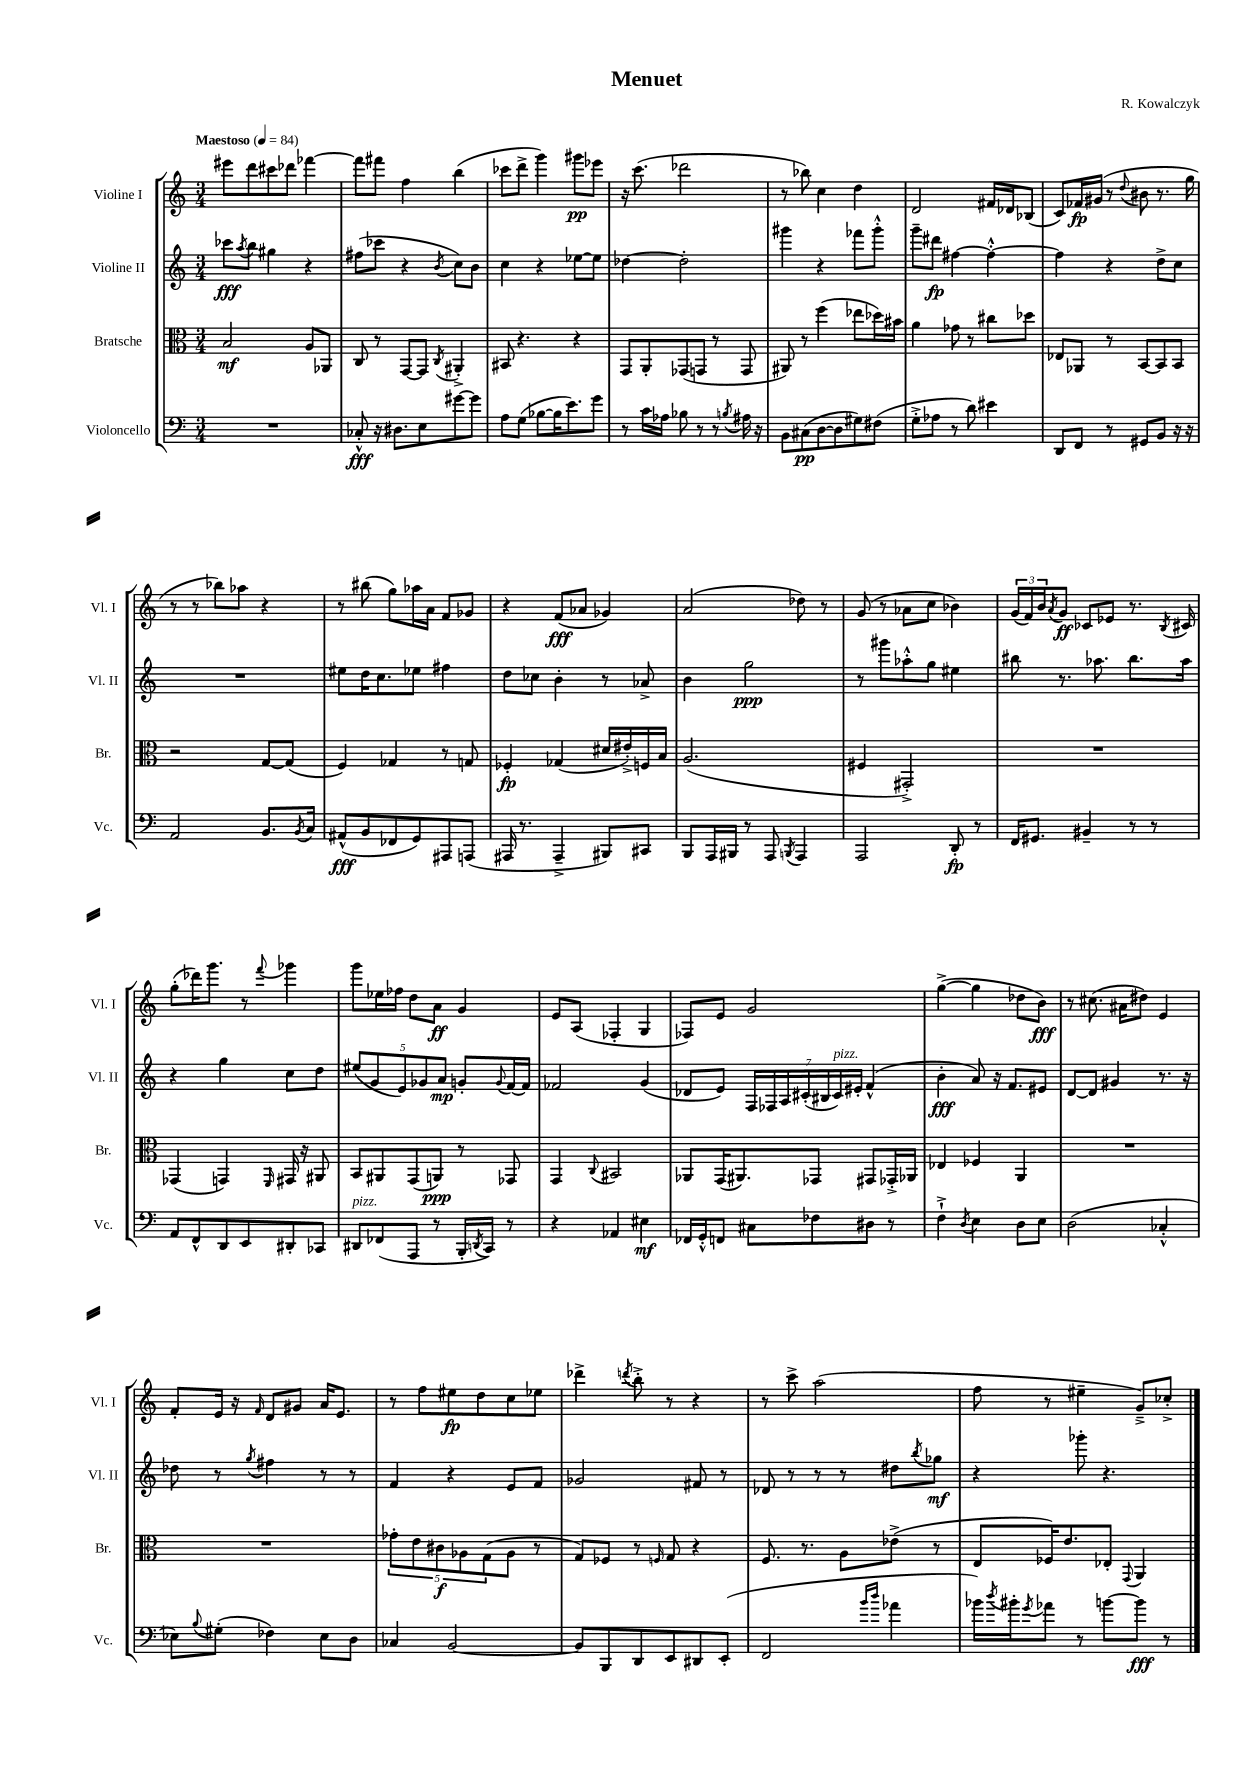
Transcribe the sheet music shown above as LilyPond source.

\header { title = "Menuet" composer = "R. Kowalczyk" }
<<
\new StaffGroup <<
\new Staff = "s0" \with { instrumentName = "Violine I" shortInstrumentName = "Vl. I" } {
    \clef treble \key c \major \numericTimeSignature \time 3/4 \tempo "Maestoso" 4 = 84
    eis'''8 d'''8 cis'''8 des'''8 fes'''4~ |
    fes'''8 fis'''8 f''4 b''4( |
    ces'''8 d'''8-> g'''4) gis'''8\pp ees'''8 |
    r16 c'''8.( des'''2 |
    r8 bes''8) c''4 d''4 |
    d'2 fis'16 des'16 bes8( |
    c'8) fes'16\fp gis'16( r8 \appoggiatura { d''8 } bis'8 r8. g''16 |
    r8 r8 bes''8) aes''8 r4 |
    r8 bis''8( g''8) aes''16 a'16 f'8 ges'8 |
    r4 f'8\fff( aes'8 ges'4) |
    a'2( des''8) r8 |
    g'8( r8 aes'8 c''8 bes'4) |
    \tuplet 3/2 { g'16( f'16) b'16 } \acciaccatura { a'8 } g'8\ff ces'8 ees'8 r8. \acciaccatura { b8 } cis'16 |
    g''8-.( des'''16) g'''8. r8 \appoggiatura { f'''8 } ges'''4 |
    g'''8 ees''16 fes''16 d''8 a'8\ff g'4 |
    e'8 a8( fes4-. g4 |
    fes8) e'8 g'2 |
    g''4~->( g''4 des''8 b'8\fff) |
    r8 cis''8.( ais'16 dis''8) e'4 |
    f'8-. e'16 r16 \grace { f'16 } d'8 gis'8 a'16 e'8. |
    r8 f''8 eis''8\fp d''8 c''8 ees''8 |
    des'''4-> \acciaccatura { d'''8 } b''8-.-> r8 r4 |
    r8 c'''8-> a''2( |
    f''8 r8 eis''4-- g'8--->) ces''8-.-> \bar "|." |
}
\new Staff = "s1" \with { instrumentName = "Violine II" shortInstrumentName = "Vl. II" } {
    \clef treble \key c \major \numericTimeSignature \time 3/4
    ces'''8\fff \acciaccatura { a''8 } b''8 gis''4 r4 |
    fis''8( ces'''8 r4 \acciaccatura { b'8 } c''8) b'8 |
    c''4 r4 ees''8~ ees''8 |
    des''4~ des''2-. |
    gis'''4 r4 fes'''8 gis'''8-.-^ |
    g'''8-- dis'''8\fp fis''4~ fis''4~-.-^ |
    fis''4 r4 d''8-> c''8 |
    R2. |
    eis''8 d''16 c''8. ees''8 fis''4 |
    d''8 ces''8 b'4-. r8 aes'8-> |
    b'4 g''2\ppp |
    r8 gis'''8 aes''8-.-^ g''8 eis''4 |
    bis''8 r8. aes''8. bis''8. aes''16 |
    r4 g''4 c''8 d''8 |
    \tuplet 5/4 { eis''8( g'8 e'8) ges'8 a'8\mp } g'8-. \appoggiatura { g'8 } f'16~ f'16 |
    fes'2 g'4( |
    des'8 e'8) \tuplet 7/4 { f16 fes16 a16 cis'16-.( bis16 cis'16^\markup { \italic "pizz." }) eis'16-. } f'4-^( |
    b'4-.\fff a'8) r16 f'8. eis'8 |
    d'8~ d'8 gis'4 r8. r16 |
    des''8 r8 \acciaccatura { g''8 } fis''4 r8 r8 |
    f'4 r4 e'8 f'8 |
    ges'2 fis'8 r8 |
    des'8 r8 r8 r8 dis''8 \acciaccatura { b''8 } ges''8\mf |
    r4 ges'''8-. r4. \bar "|." |
}
\new Staff = "s2" \with { instrumentName = "Bratsche" shortInstrumentName = "Br." } {
    \clef alto \key c \major \numericTimeSignature \time 3/4
    b2\mf a8 aes,8 |
    c8 r8 g,8~ g,8 \acciaccatura { c8 } ais,4-.-> |
    bis,8 r4. r4 |
    g,8 a,8-. ges,8( g,8 r8 g,8 |
    ais,8) r8 f''4( ees''8 des''16) bis'16 |
    a'4 ges'8 r8 cis''8 des''8 |
    ees8 aes,8 r8 b,8~ b,8 b,8 |
    r2 g8~ g8( |
    f4) ges4 r8 g8 |
    fes4-.\fp ges4( dis'16 eis'16-.->) f16 b16 |
    a2.( |
    fis4 gis,2-.->) |
    R2. |
    ges,4( g,4) \grace { f,16 } gis,16 r16 ais,8 |
    b,8 ais,8 g,8( a,8\ppp) r8 ges,8 |
    g,4 \appoggiatura { c8 } bis,2 |
    aes,8 g,16( ais,8.) ges,8 gis,8 ges,16-.-> aes,16 |
    ees4 fes4 a,4 |
    R2. |
    R2. |
    \tuplet 5/4 { ges'8-. e'8 cis'8\f aes8 g8( } aes8 r8 |
    g8) fes8 r8 \grace { f16 } g8 r4 |
    f8. r8. a8 ees'8->( r8 |
    e8 fes16) e'8. ees8-. \appoggiatura { g,8 } a,4 \bar "|." |
}
\new Staff = "s3" \with { instrumentName = "Violoncello" shortInstrumentName = "Vc." } {
    \clef bass \key c \major \numericTimeSignature \time 3/4
    R2. |
    ces8-.-^\fff r16 dis8. e8 gis'8~ gis'8 |
    a8 g8( bes8~ bes16 e'8.) g'8 |
    r8 c'16 aes16 bes8 r8 r8 \acciaccatura { b8 } ais16 r16 |
    b,8 cis8\pp( d8~ d8 gis8) fis8( |
    g8-.-> aes8 r8 d'8) eis'4 |
    d,8 f,8 r8 gis,8 b,8 r16 r16 |
    a,2 b,8. \acciaccatura { b,8 } c16 |
    ais,8-^\fff( b,8 fes,8 g,8) ais,,8 a,,8( |
    ais,,16 r8. ais,,4---> bis,,8) cis,8 |
    b,,8 a,,16 bis,,16 r8 a,,8 \acciaccatura { b,,8 } a,,4 |
    a,,2 d,8-.\fp r8 |
    f,16 gis,8. bis,4-- r8 r8 |
    a,8 f,8-^ d,8 e,8 dis,8-. ces,8 |
    dis,8^\markup { \italic "pizz." } fes,8( a,,8 r8 b,,16-. \acciaccatura { d,8 } c,16) r8 |
    r4 aes,4 eis4\mf |
    fes,16 g,16-.-^ f,8 cis8 fes8 dis8 r8 |
    f4-!-> \acciaccatura { d8 } e4 d8 e8 |
    d2( ces4-.-^ |
    ees8) \appoggiatura { b8 } gis8-.( fes4) ees8 d8 |
    ces4 b,2~ |
    b,8 b,,8 d,8 e,8 dis,8 e,8-.( |
    f,2 \grace { b'16 d''16 } aes'4 |
    bes'16) \acciaccatura { d''8 } bis'16-. \acciaccatura { g'8 } aes'8 r8 b'8~ b'8\fff r8 \bar "|." |
}
>>
>>
\layout { \context { \Score \remove "Bar_number_engraver" } }
